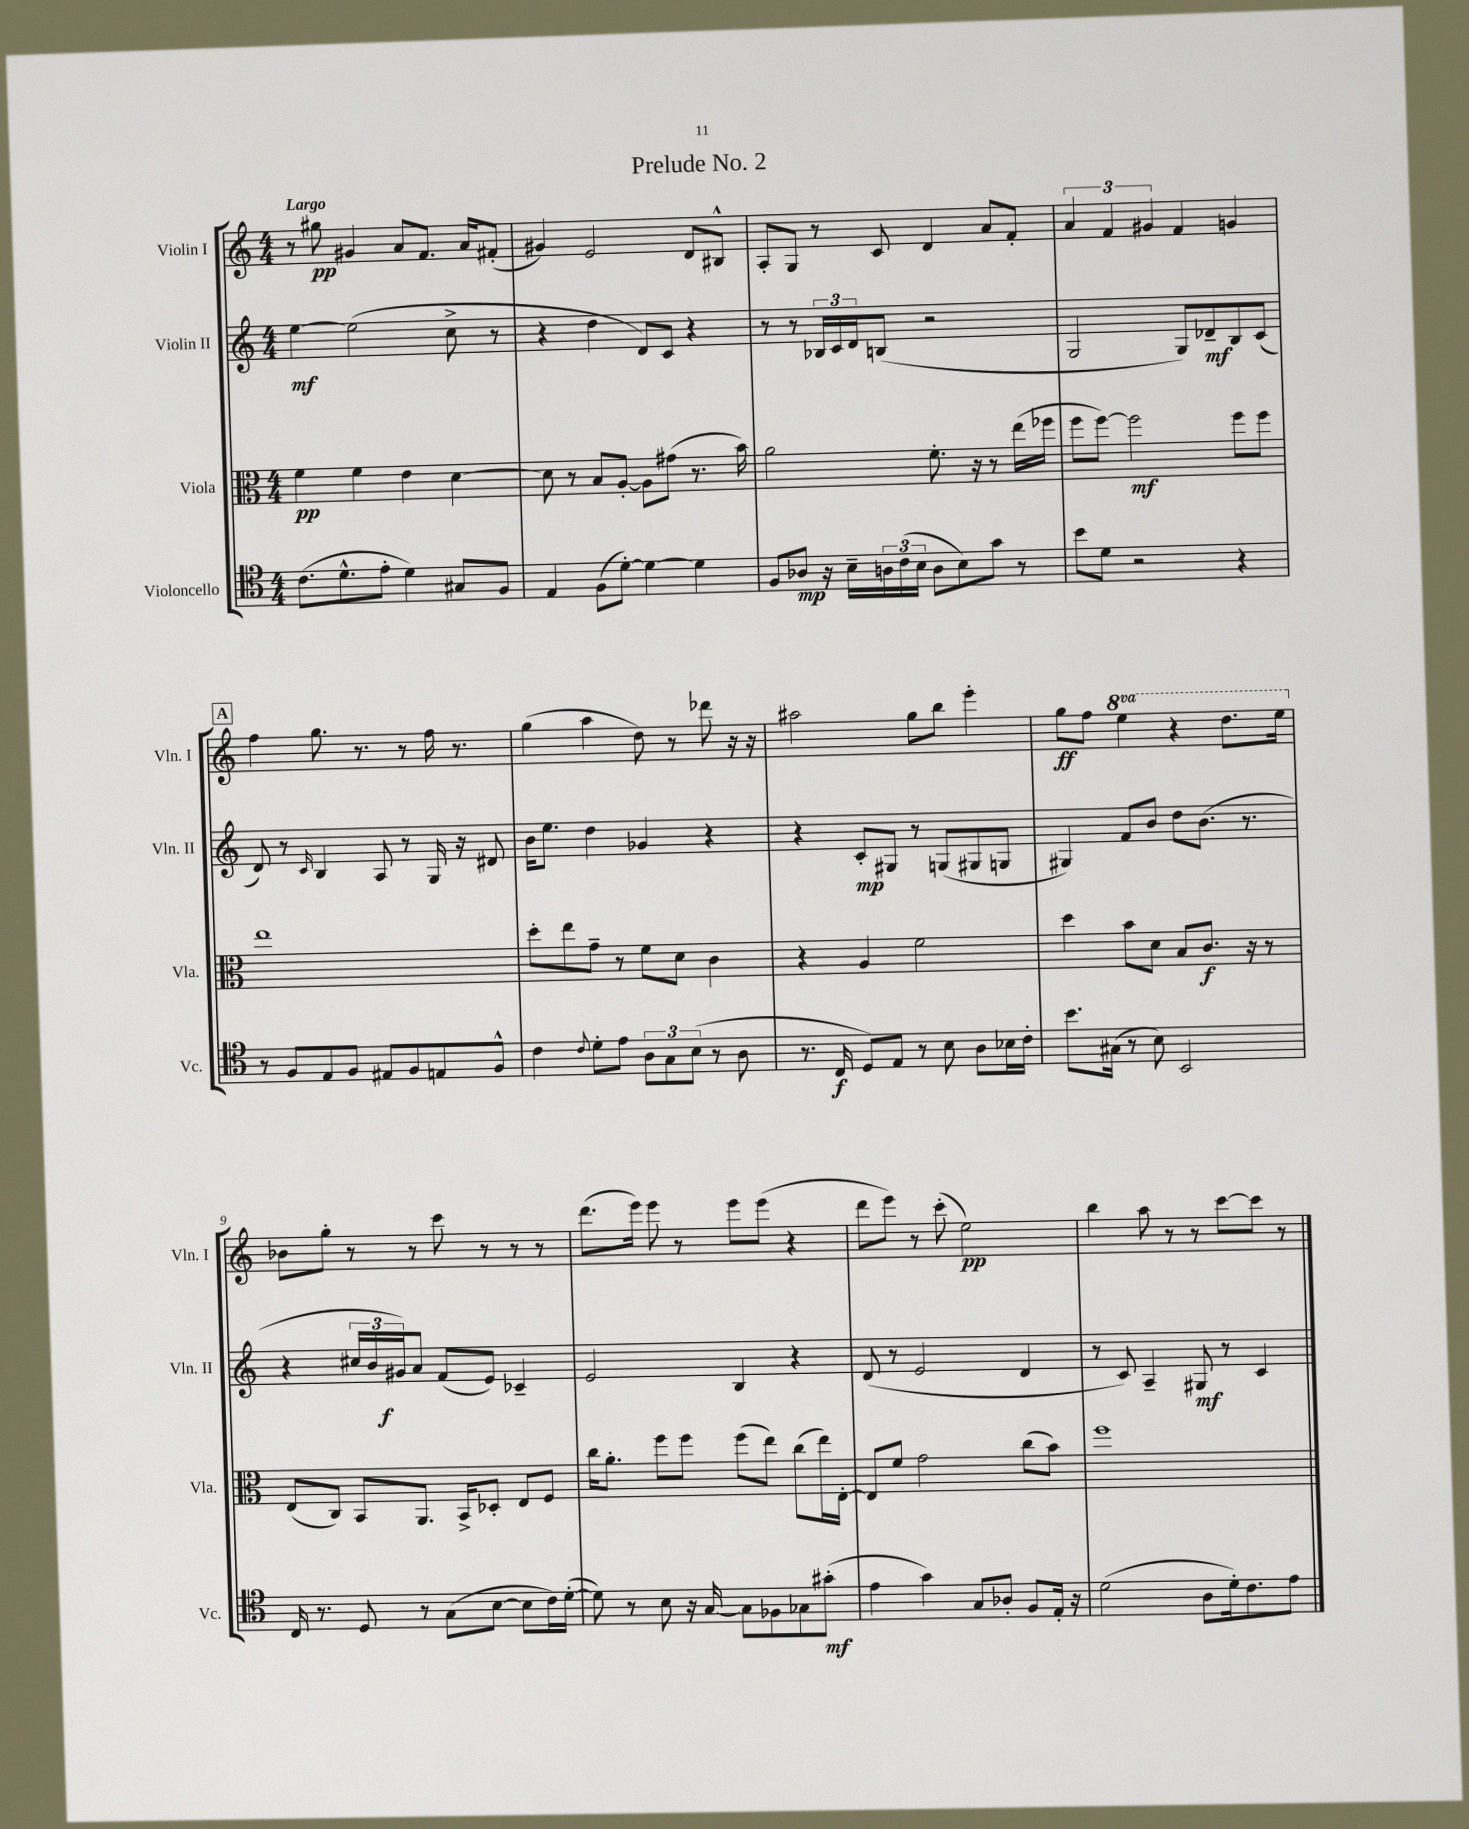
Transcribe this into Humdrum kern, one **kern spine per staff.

**kern	**kern	**kern	**kern
*staff4	*staff3	*staff2	*staff1
*clefC4	*clefC3	*clefG2	*clefG2
*k[]	*k[]	*k[]	*k[]
*M4/4	*M4/4	*M4/4	*M4/4
(8.c	4f	[4ee	8r
.	.	.	8gg#
8.d^^	.	.	.
.	4f	(2ee]	4g#
8e'	.	.	.
4d)	4e	.	8a
.	.	.	8.f
8G#	[4d	8cc^	.
.	.	.	16a
8F	.	8r	(8f#'
=	=	=	=
4E	8d]	4r	4g#)
.	8r	.	.
(8F	8B	4dd	2e
[8d')	[8A'	.	.
4d_	8A]	8d)	.
.	(8g#	8c	.
4d]	8.r	4r	8d
.	.	.	8B#^^
.	16b)	.	.
=	=	=	=
8F	2a	8r	8A'
8A-	.	8r	8G
16r	.	24B-	8r
.	.	24c	.
16B~	.	.	.
.	.	24d	.
24A	.	(8B	8c
(24c	.	.	.
24B	.	.	.
8A	8.f'	2r	4d
8B)	.	.	.
.	16r	.	.
8g	8r	.	8a
8r	(16ee	.	8f'
.	16ff-	.	.
=	=	=	=
8b	8ff	2G	6a
8d	[8ff)	.	.
.	.	.	6f
2r	2ff]	.	.
.	.	.	6g#
.	.	8G)	4f
.	.	8d-~	.
4r	8ff	8B	4g
.	8ff	(8c	.
=	=	=	=
8r	1ee	8d)	4ff
8F	.	8r	.
.	.	16qqc	.
8E	.	4B	8.gg
8F	.	.	.
.	.	.	8.r
8E#	.	8A	.
8F	.	8r	8r
8E	.	16G	16ff
.	.	16r	8.r
8F^^	.	8d#	.
=	=	=	=
4c	8dd'	16b	(4gg
.	.	8.ee	.
.	8ee	.	.
8qqc	.	.	.
8d'	8g~	4dd	4aa
8e	8r	.	.
12A	8f	4g-	8dd)
12G	.	.	.
.	8d	.	8r
(12B	.	.	.
8r	4c	4r	8ddd-
8A	.	.	16r
.	.	.	16r
=	=	=	=
8.r	4r	4r	2aa#
16C	.	.	.
8D)	4A	8c'	.
8E	.	8G#	.
8r	2f	8r	8gg
8B	.	(8G	8bb
8A	.	8G#	4eee'
16B-	.	8G	.
16c'	.	.	.
=	=	=	=
8.b	4dd	4G#)	8gg
.	.	.	8ff
(16G#	.	.	.
8r	8b	8f	4eee
8B)	8d	8b	.
2BB	8B	8dd	4r
.	8.c	(8.b	.
.	.	.	8.ddd
.	16r	8.r	.
.	8r	.	.
.	.	.	16eee
=	=	=	=
16C	(8E	4r	8b-
8.r	.	.	.
.	8C)	.	8gg'
8D	8BB	24cc#	8r
.	.	24b	.
.	.	24g#)	.
8r	8.AA	8a	8r
(8G	.	(8f	8ccc
.	16BB^	.	.
[8B	8D-'	8e)	8r
8B]	8E	4c-~	8r
16c)	8F	.	8r
([16d'	.	.	.
=	=	=	=
8d])	16cc	2e	(8.ddd
.	8.a'	.	.
8r	.	.	.
.	.	.	16eee)
8B	8ff	.	8eee
16r	8ff	.	8r
[16G	.	.	.
8G]	(8ff	4B	8eee
8F-	8ee)	.	(8eee
8G-	(8cc	4r	4r
(8g#'	16ee)	.	.
.	[16E'	.	.
=	=	=	=
4e	8E]	(8d	8ddd
.	8f	8r	8eee)
4g)	2g	2e	8r
.	.	.	(8ccc'
8G	.	.	2ee)
8A-'	.	.	.
8F	(8cc	4d	.
16E'	8b)	.	.
16r	.	.	.
=	=	=	=
(2d	1ff	8r	4bb
.	.	8c)	.
.	.	4A~	8aa
.	.	.	8r
8A	.	8G#	8r
16d')	.	8r	[8ccc
8.c	.	.	.
.	.	4c	8ccc]
8e	.	.	8r
==	==	==	==
*-	*-	*-	*-
